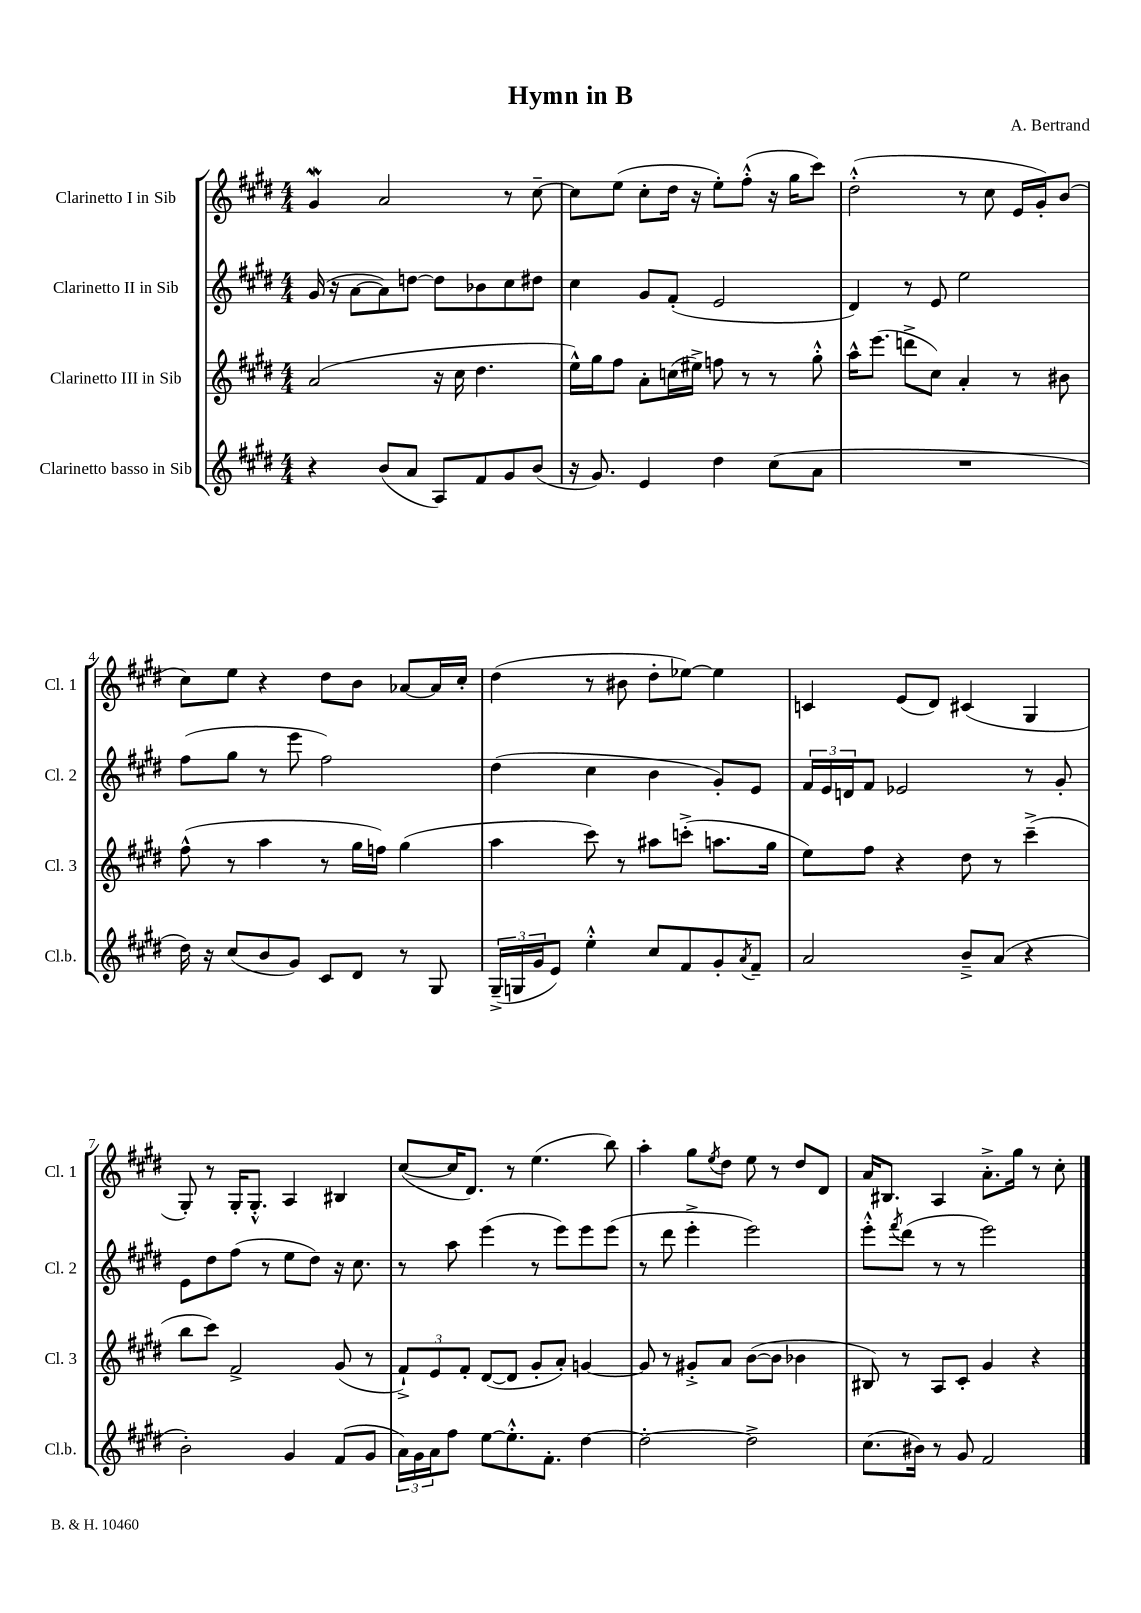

**kern	**kern	**kern	**kern
*part4	*part3	*part2	*part1
*staff4	*staff3	*staff2	*staff1
*I"Clarinetto basso in Sib	*I"Clarinetto III in Sib	*I"Clarinetto II in Sib	*I"Clarinetto I in Sib
*I'Cl.b.	*I'Cl. 3	*I'Cl. 2	*I'Cl. 1
*clefG2	*clefG2	*clefG2	*clefG2
*k[f#c#g#d#]	*k[f#c#g#d#]	*k[f#c#g#d#]	*k[f#c#g#d#]
*M4/4	*M4/4	*M4/4	*M4/4
=1	=1	=1	=1
4r	(2a/	(16g#/	4g#W/
.	.	16r	.
.	.	[8a\L	.
(8b/L	.	8a\])	2a/
8a/J	.	[8ddn\J	.
8A/L)	16r	8dd\L]	.
.	16cc#\	.	.
8f#/	4.dd#\	8b-X\	.
8g#/	.	8cc#\	8r
(8b/J	.	8dd#X\J	[8cc#~\
=2	=2	=2	=2
16r	16ee^^\LL)	4cc#\	8cc#\L]
8.g#/)	16gg#\J	.	.
.	8ff#\J	.	(8ee\J
4e/	8a'\L	8g#/L	8cc#'\L
.	(16ccn\L	(8f#'/J	16dd#\Jk
.	16ee#X^\JJ)	.	16r
4dd#\	8ffn\	2e/	8ee'\L)
.	8r	.	(8ff#'^^\J
(8cc#\L	8r	.	16r
.	.	.	16gg#\KL
8a\J	8gg#'^^\	.	8ccc#\J)
=3	=3	=3	=3
1r	16aa^^\KL	4d#/)	(2dd#'^^\
.	(8.eee\J	.	.
.	8dddn^\L	8r	.
.	8cc#\J)	8e/	.
.	4a'/	2ee\	8r
.	.	.	8cc#\
.	8r	.	16e/LL
.	.	.	16g#'/J)
.	8b#X\	.	(8b/J
!!LO:LB:g=z
=4	=4	=4	=4
16dd#\)	(8ff#^^\	(8ff#\L	8cc#\L)
16r	.	.	.
(8cc#/L	8r	8gg#\J	8ee\J
8b/	4aa\	8r	4r
8g#/J)	.	8eee\	.
8c#/L	8r	2ff#\)	8dd#\L
8d#/J	16gg#\LL	.	8b\J
.	16ffn\JJ)	.	.
8r	(4gg#\	.	[8a-X/L
8G#/	.	.	16a-/L]
.	.	.	16cc#'/JJ
=5	=5	=5	=5
(24G#~^/LL	4aa\	(4dd#\	(4dd#\
24Gn/	.	.	.
24g#/J	.	.	.
8e/J)	.	.	.
4ee'^^\	8ccc#\)	4cc#\	8r
.	8r	.	8b#X\
8cc#/L	8aa#X\L	4b\	8dd#'\L
8f#/	(8cccn'^\J	.	[8ee-X\J)
8g#'/	8.aan\L	8g#'/L)	4ee-\]
8qa/	.	.	.
8f#~/J	.	8e/J	.
.	16gg#\Jk	.	.
=6	=6	=6	=6
2a/	8ee\L)	24f#/LL	4cn/
.	.	24e/	.
.	.	24dn/J	.
.	8ff#\J	8f#/J	.
.	4r	2e-X/	(8e/L
.	.	.	8d#/J)
8b~^/L	8dd#\	.	(4c#X/
(8a/J	8r	.	.
4r	(4ccc#~^\	8r	4G#/
.	.	8g#'/	.
!!LO:LB:g=z
=7	=7	=7	=7
2b'\)	8bb\L	8e\L	8G#'/)
.	8ccc#\J)	8dd#\	8r
.	2f#^/	(8ff#\J	16G#'/KL
.	.	.	8.G#'^^/J
.	.	8r	.
4g#/	.	8ee\L	4A/
.	.	8dd#\J)	.
(8f#/L	(8g#/	16r	4B#X/
.	.	8.cc#\	.
8g#/J	8r	.	.
=8	=8	=8	=8
24a\LL)	12f#`^/L)	8r	([8cc#/L
24g#\	.	.	.
24a\J	12e/	.	.
8ff#\J	.	8aa\	16cc#/K]
.	12f#'/J	.	.
.	.	.	8.d#/J)
[8ee\L	([8d#/L	(4eee\	.
8.ee'^^\]	8d#/J]	.	8r
.	8g#'/L	8r	(4.ee\
8.f#'\J	.	.	.
.	8a'/J)	8eee\L)	.
[4dd#\	[4gn/	8eee\	.
.	.	(8eee\J	8bb\)
=9	=9	=9	=9
2dd#'\_	8g/]	8r	4aa'\
.	8r	8ddd#\	.
.	8g#X'^/L	4eee'^\	8gg#\L
.	.	.	8qee/
.	8a/J	.	8dd#\J
2dd#^\]	([8b\L	2eee\)	8ee\
.	8b\J]	.	8r
.	4b-X\	.	8dd#/L
.	.	.	8d#/J
=10	=10	=10	=10
(8.cc#\L	8B#X/)	8eee'^^\L	16a/KL
.	.	.	8.B#X/J
.	.	8qfff#/	.
.	8r	(8ddd#\J	.
16b#X\Jk)	.	.	.
8r	8A/L	8r	4A/
8g#/	8c#'/J	8r	.
2f#/	4g#/	2eee\)	8.a'^\L
.	.	.	16gg#\Jk
.	4r	.	8r
.	.	.	8cc#'\
==	==	==	==
*-	*-	*-	*-
